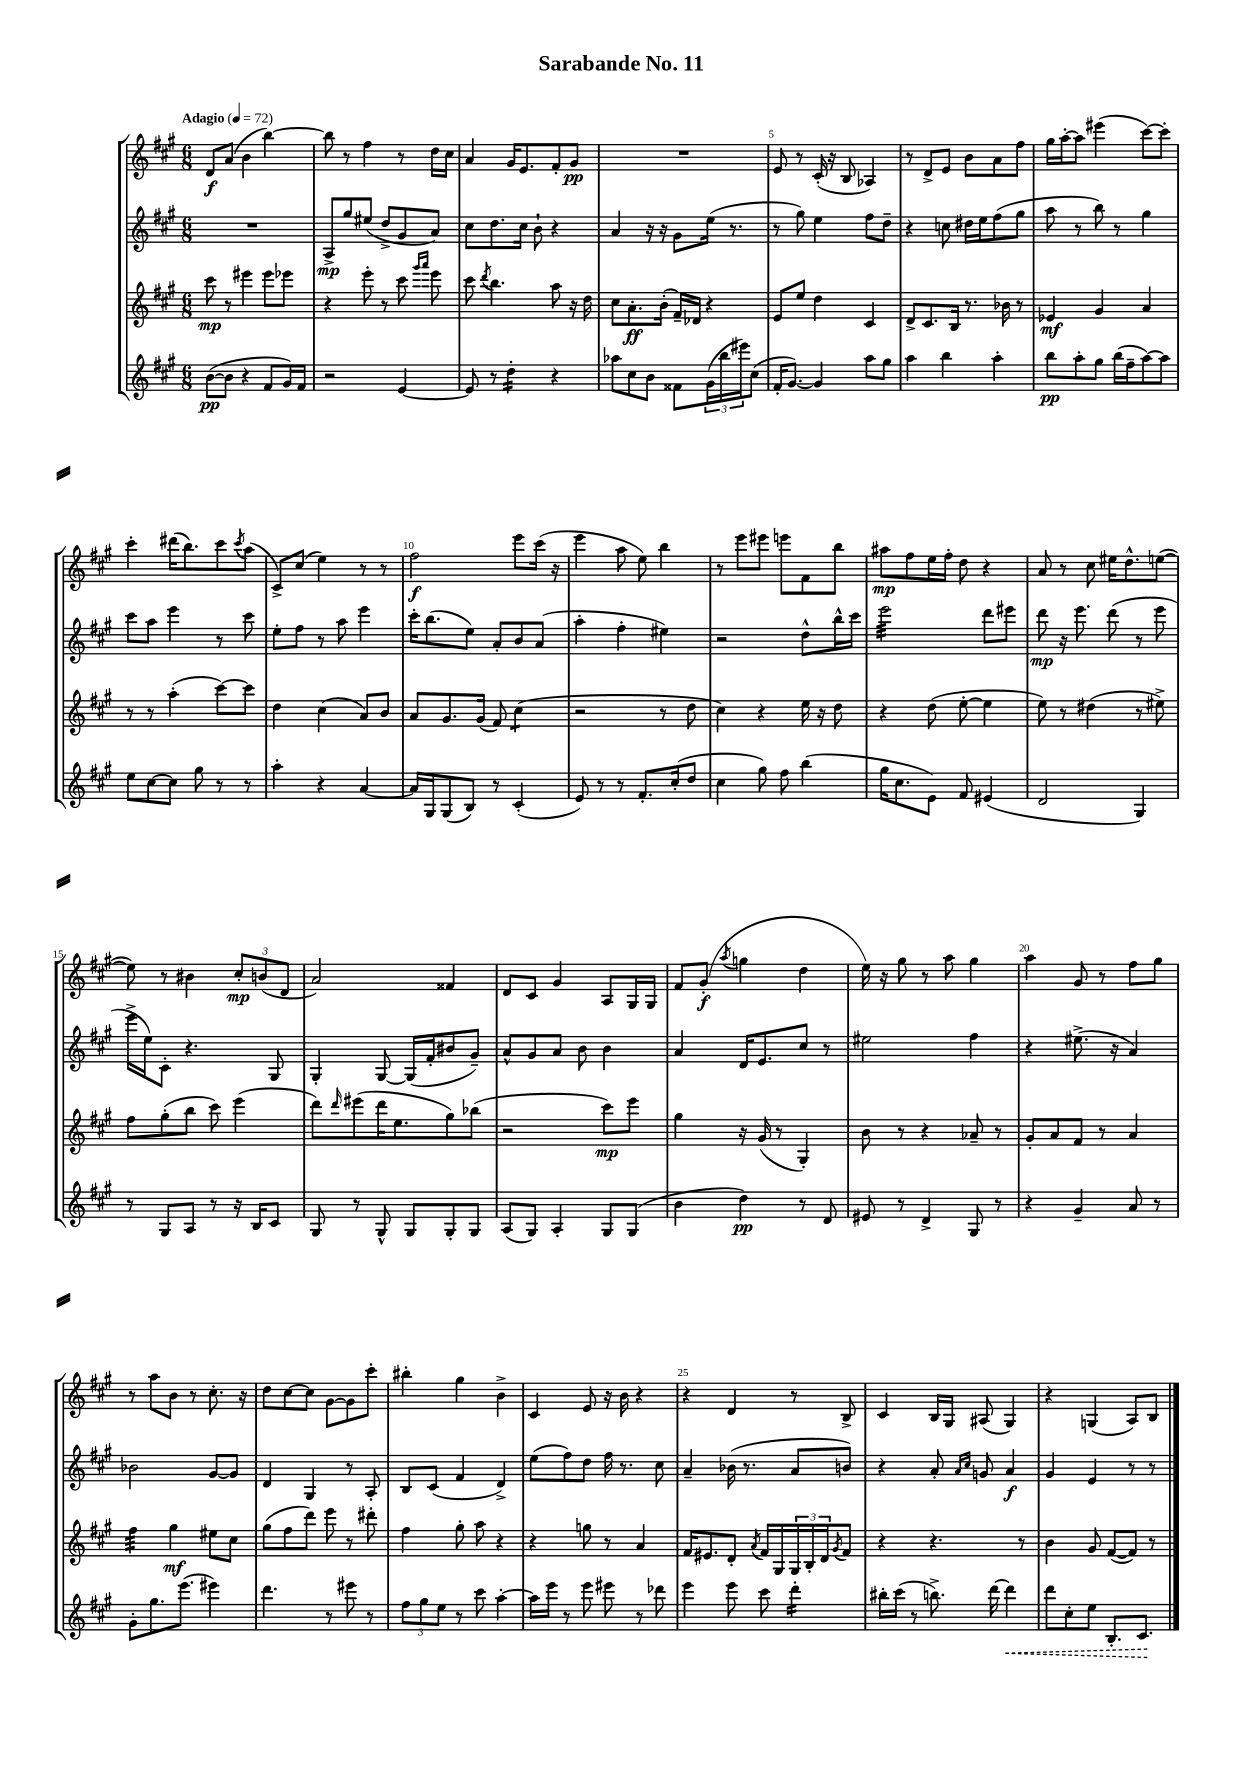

**kern	**kern	**kern	**kern
*staff4	*staff3	*staff2	*staff1
*clefG2	*clefG2	*clefG2	*clefG2
*k[f#c#g#]	*k[f#c#g#]	*k[f#c#g#]	*k[f#c#g#]
*M6/8	*M6/8	*M6/8	*M6/8
*MM72	*MM72	*MM72	*MM72
([8b\L	8ccc#\	2.r	8d/L
8b\]J	8r	.	(8a/J
4r	4eee#\	.	4b\
8f#/L	8eee#\L	.	[4bb\)
16g#/L)	8eee-\J	.	.
16f#/JJ	.	.	.
=	=	=	=
2r	4r	8A^/L	8bb\]
.	.	8gg#/	8r
.	8eee'\	(8ee#/J	4ff#\
.	8r	8dd^/L	.
[4e/	8ccc#\	8g#/	8r
.	16qqggg#/LL	.	.
.	16qqaaa/JJ	.	.
.	8eee\	8a/J)	16dd\LL
.	.	.	16cc#\JJ
=	=	=	=
8e/]	8ccc#\	8cc#\L	4a/
.	8qddd/	.	.
8r	4.bb\	8.dd\	.
4dd'\	.	.	16g#/LK
.	.	16cc#\Jk	8.e/
.	.	8b`\	.
4r	8aa\	4r	8f#'/
.	16r	.	8g#/J
.	16dd\	.	.
=	=	=	=
8aa-\L	8cc#\L	4a/	2.r
8cc#\	8.a'\	.	.
8b\J	.	16r	.
.	(16b'\Jk	16r	.
8f##\L	16f#~/LL)	8g#\L	.
.	16d-/JJ	.	.
(24g#\L	4r	(16ee\Jk	.
24bb\	.	.	.
.	.	8.r	.
24eee#\J)	.	.	.
(8cc#\J	.	.	.
=	=	=	=
16f#'/LK	8e/L	8r	8e/
[8.g#/J)	.	.	.
.	8ee/J	8gg#\)	8r
4g#/]	4dd\	4ee\	(16c#'/
.	.	.	16r
.	.	.	8B/
8aa\L	4c#/	8ff#\L	4A-/)
8gg#\J	.	8dd~\J	.
=	=	=	=
4aa\	8d^/L	4r	8r
.	8.c#/	.	8d^/L
4bb\	.	8cc\	8e/J
.	16B/Jk	.	.
.	8.r	16dd#\LL	8b\L
.	.	16ee\J	.
4aa'\	.	(8ff#\	8a\
.	16b-\	.	.
.	8r	8gg#\J	8ff#\J
=	=	=	=
8bb\L	4e-/	8aa\	16gg#\LL
.	.	.	[16aa'\J
8aa'\	.	8r	8aa\]J
8gg#\J	4g#/	8bb\)	(4eee#\
(16bb\LL	.	8r	.
16ff#~\J	.	.	.
[8aa\)	4a/	4gg#\	[8ccc#\L)
8aa\]J	.	.	8ccc#'\]J
=	=	=	=
8ee\L	8r	8ccc#\L	4ccc#'\
[8cc#\	8r	8aa\J	.
8cc#\]J	(4aa'\	4eee\	(16ddd#\LK
.	.	.	8.bb\)
8gg#\	.	.	.
8r	[8ccc#\L)	8r	8ccc#\
.	.	.	8qccc#/
8r	8ccc#\]J	8ccc#\	(8aa\J
=	=	=	=
4aa'\	4dd\	8ee'\L	8c#^/L)
.	.	8ff#\J	(8cc#/J
4r	(4cc#\	8r	4ee\)
.	.	8aa\	.
[4a/	8a/L)	4eee\	8r
.	8b/J	.	8r
=	=	=	=
16a/]LL	8a/L	16ccc#'\LK	2ff#\
16G#/J	.	(8.bb\	.
(8G#/	8.g#/	.	.
8B/J)	.	8ee\J)	.
.	(16g#/Jk	.	.
8r	8f#/)	8a'/L	.
(4c#'/	(4cc#\	8b/	8eee\L
.	.	(8a/J	(16ccc#\Jk
.	.	.	16r
=	=	=	=
8e/)	2r	4aa'\	4eee\
8r	.	.	.
8r	.	4ff#'\	8aa\
8.f#'/L	.	.	8ee\)
.	8r	4ee#\)	4bb\
(16cc#'/k	.	.	.
8dd/J	8dd\	.	.
=	=	=	=
4cc#\	4cc#\)	2r	8r
.	.	.	8eee\L
8gg#\)	4r	.	8eee#\J
8ff#\	.	.	8eee\L
(4bb\	16ee\	8dd^^\L	8f#\
.	16r	.	.
.	8dd\	16bb^^\L	8bb\J
.	.	16ccc#\JJ	.
=	=	=	=
16gg#\LK	4r	2eee\	8aa#\L
8.cc#\	.	.	.
.	.	.	8ff#\
8e\J)	(8dd\	.	16ee\L
.	.	.	16ff#'\JJ
8f#/	[8ee'\	.	8dd\
(4e#/	4ee\]	8ddd\L	4r
.	.	8eee#\J	.
=	=	=	=
2d/	8ee\)	8ddd\	8a/
.	8r	16r	8r
.	.	8.eee\	.
.	(4dd#\	.	8cc#\
.	.	(8ddd\	16ee#\LK
.	.	.	8.dd^^\
4G#/)	8r	8r	.
.	8ee#^\)	8eee\	([8ee\J
=	=	=	=
8r	8ff#\L	16eee^\LL	8ee\])
.	.	16ee\J)	.
8G#/L	(8gg#'\	8c#'\J	8r
8A/J	8bb\J	4.r	4b#\
8r	8ccc#\)	.	.
16r	(4eee\	.	12cc#'/L
16B/LK	.	.	.
.	.	.	(12b/
8c#/J	.	8G#/	.
.	.	.	12d/J
=	=	=	=
8G#/	8ddd\L)	4G#'/	2a/)
.	16qqddd/	.	.
8r	(8eee#\	.	.
8G#^^/	16ddd\K	[8G#/	.
.	8.ee\	.	.
8G#/L	.	(16G#/]LL	.
.	.	16f#'/J	.
8G#'/	8gg#\)	8b#/	4f##/
8G#/J	(8bb-\J	8g#~/J)	.
=	=	=	=
(8A/L	2r	8a^^/L	8d/L
8G#/J)	.	8g#/	8c#/J
4A'/	.	8a/J	4g#/
.	.	8b\	.
8G#/L	8ccc#\L)	4b\	8A/L
(8G#/J	8eee\J	.	16G#/L
.	.	.	16G#/JJ
=	=	=	=
4b\	4gg#\	4a/	8f#/L
.	.	.	(8g#'/J
.	.	.	8qaa/
4dd\)	16r	16d/LK	4gg\
.	(16g#/	8.e/	.
.	8r	.	.
8r	4G#'/)	8cc#/J	4dd\
8d/	.	8r	.
=	=	=	=
8e#/	8b\	2ee#\	16ee\)
.	.	.	16r
8r	8r	.	8gg#\
4d^/	4r	.	8r
.	.	.	8aa\
8G#/	8a-~/	4ff#\	4gg#\
8r	8r	.	.
=	=	=	=
4r	8g#'/L	4r	4aa\
.	8a/	.	.
4g#~/	8f#/J	(8.ee#^\	8g#/
.	8r	.	8r
.	.	16r	.
8a/	4a/	4a/)	8ff#\L
8r	.	.	8gg#\J
=	=	=	=
8g#'\L	4ff#\	2b-\	8r
8.gg#\	.	.	8aa\L
.	4gg#\	.	8b\J
(8.eee\J	.	.	.
.	.	.	8r
4eee#\)	8ee#\L	[8g#/L	8.cc#'\
.	8cc#\J	8g#/]J	.
.	.	.	16r
=	=	=	=
4.ddd\	(8gg#\L	4d/	8dd\L
.	8ff#\	.	[8cc#\
.	8ddd\J)	4G#/	8cc#\]J
8r	8eee\	.	[8g#\L
8eee#\	8r	8r	8g#\]
8r	8ddd#'\	8A'/	8ccc#'\J
=	=	=	=
12ff#\L	4ff#\	8B/L	4bb#'\
12gg#\	.	.	.
.	.	(8c#/J	.
12ee\J	.	.	.
8r	8gg#'\	4f#/	4gg#\
8ccc#\	8aa\	.	.
[4aa'\	4r	4d^/)	4b^\
=	=	=	=
16aa\]LL	4r	(8ee\L	4c#/
16eee\JJ	.	.	.
8r	.	8ff#\)	.
8eee\	8gg\	8dd\J	8e/
8eee#\	8r	16ff#\	16r
.	.	8.r	16b\
8r	4a/	.	4r
8ddd-\	.	8cc#\	.
=	=	=	=
4eee\	16f#/LK	4a~/	4r
.	8.e#/	.	.
8eee\	8d'/J	(16b-\	4d/
.	.	8.r	.
.	8qa/	.	.
8ccc#\	16f#/LL	.	.
.	16G#/	.	.
4ddd'\	24G#/	8a/L	8r
.	24B'/	.	.
.	24d/J	.	.
.	8qg#/	.	.
.	8f#/J	8b/J)	8B^/
=	=	=	=
16bb#'\LL	4r	4r	4c#/
(16ccc#\JJ	.	.	.
8r	.	.	.
8.bb^\)	4.r	8a'/	16B/LL
.	.	.	16G#/JJ
.	.	16qqa/LL	.
.	.	16qqcc#/JJ	.
.	.	8g/	(8A#/
[16ddd\	.	.	.
4ddd\]	.	4a/	4G#/)
.	8r	.	.
=	=	=	=
8ddd\L	4b\	4g#/	4r
8cc#'\	.	.	.
8ee\J	8g#/	4e/	(4G/
8.B'/L	([8f#/L	.	.
.	8f#/]J)	8r	8A/L)
8.c#/J	.	.	.
.	8r	8r	8B/J
==	==	==	==
*-	*-	*-	*-
